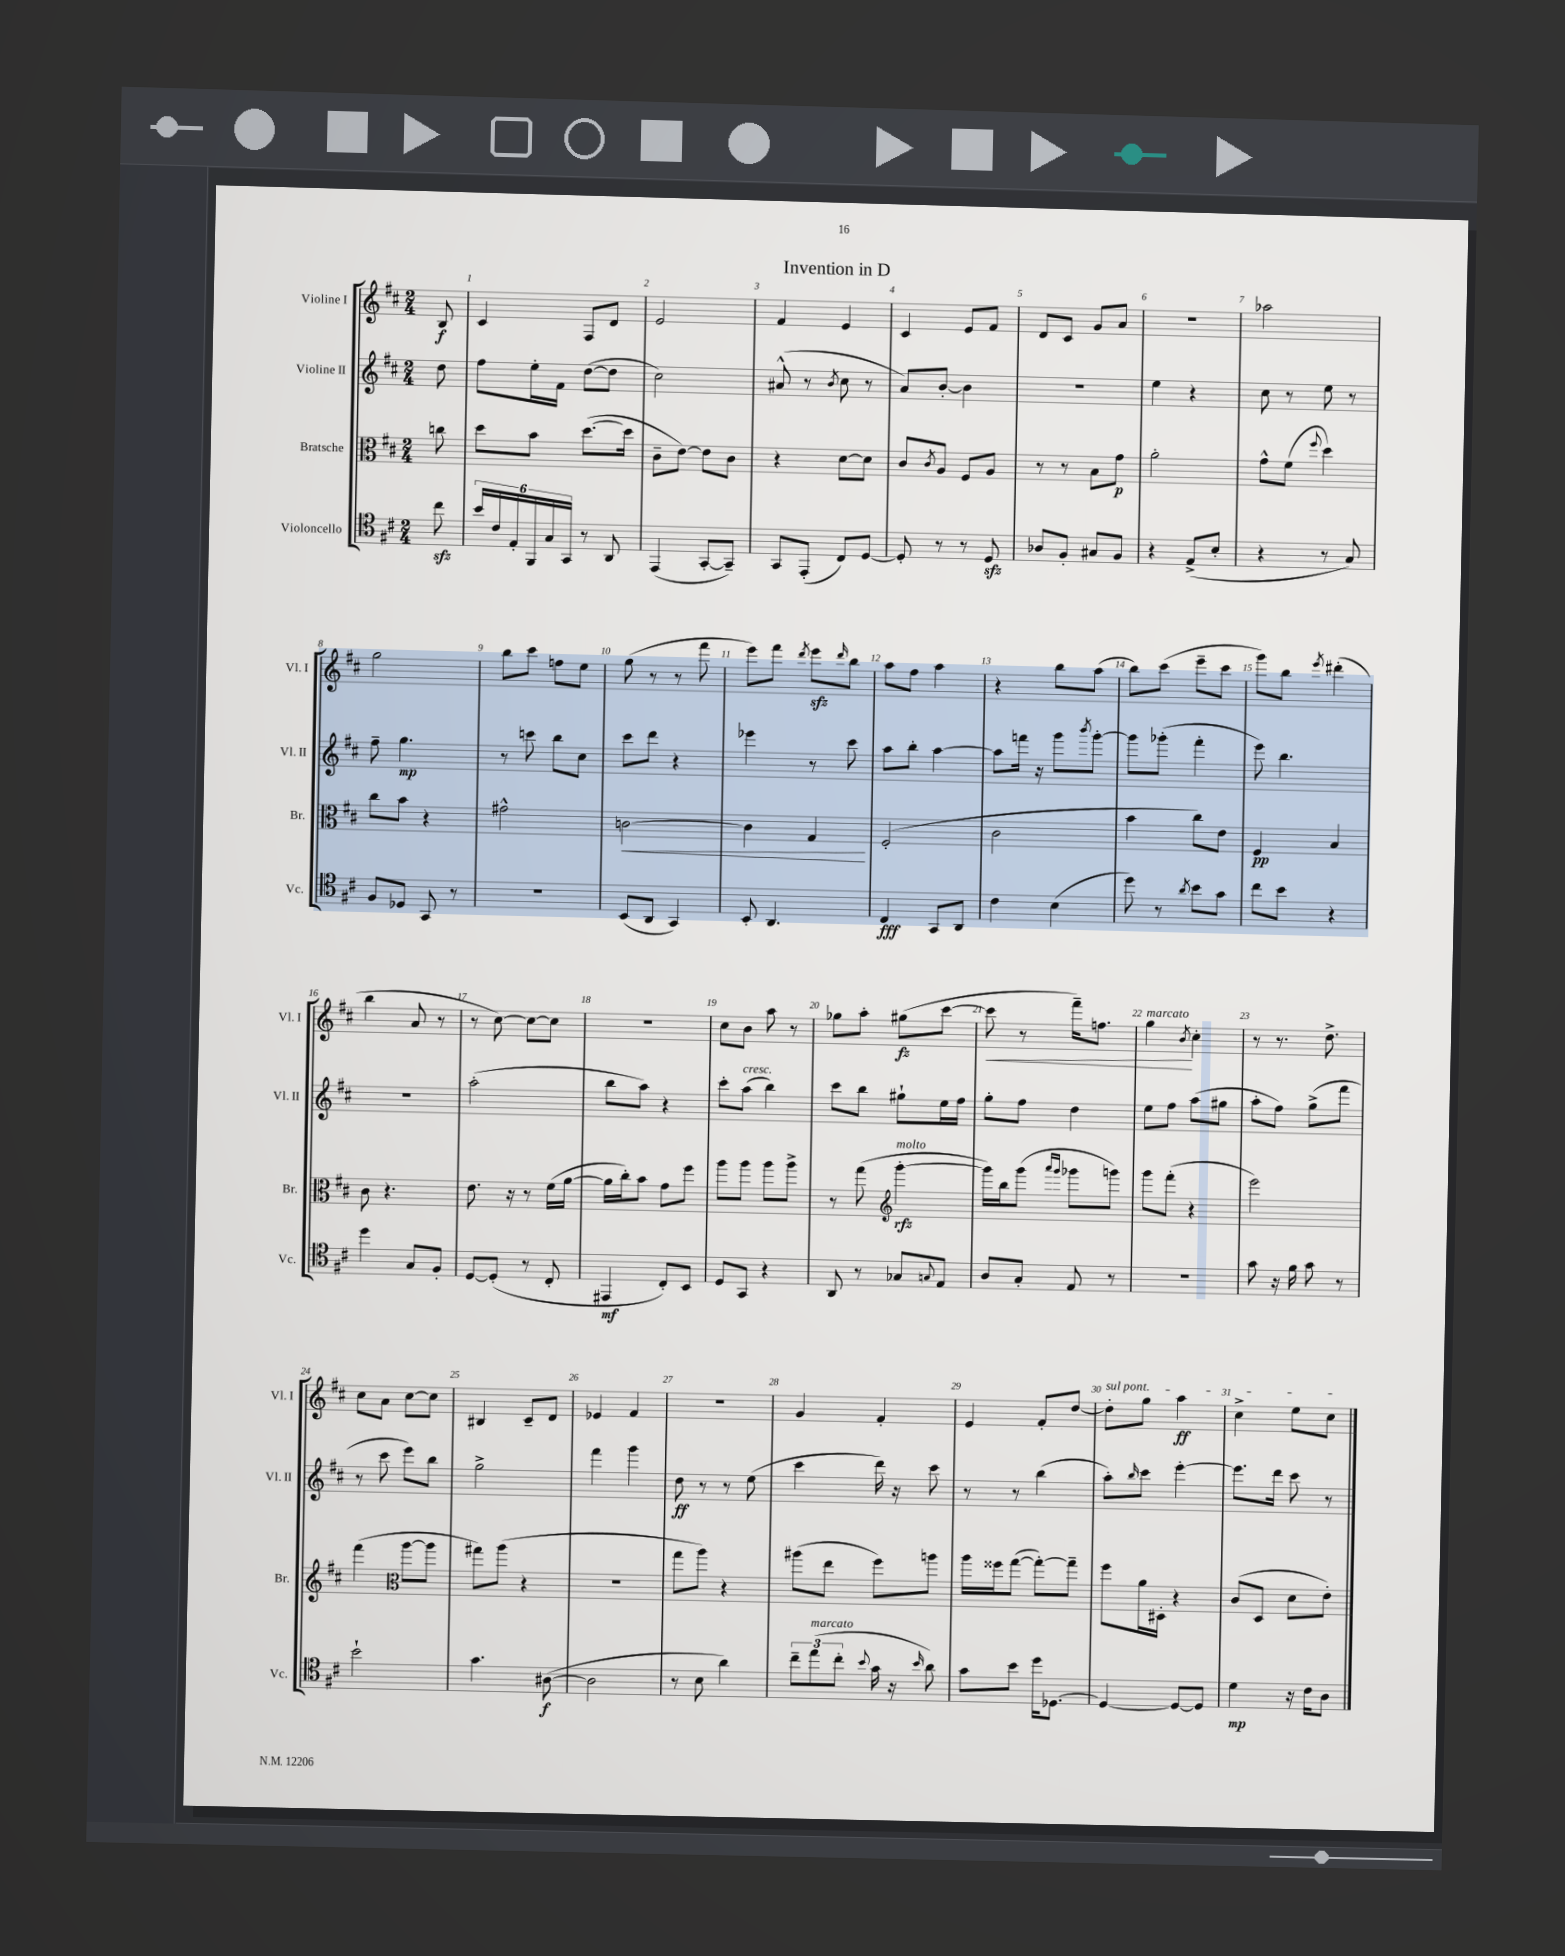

**kern	**dynam	**kern	**dynam	**kern	**dynam	**kern	**dynam
*part4	*part4	*part3	*part3	*part2	*part2	*part1	*part1
*staff4	*staff4	*staff3	*staff3	*staff2	*staff2	*staff1	*staff1
*I"Violoncello	*	*I"Bratsche	*	*I"Violine II	*	*I"Violine I	*
*I'Vc.	*	*I'Br.	*	*I'Vl. II	*	*I'Vl. I	*
*clefC4	*	*clefC3	*	*clefG2	*	*clefG2	*
*k[f#c#]	*	*k[f#c#]	*	*k[f#c#]	*	*k[f#c#]	*
*M2/4	*	*M2/4	*	*M2/4	*	*M2/4	*
=	=	=	=	=	=	=	=
8cc#zz\	.	8ccn\	.	8dd\	.	8B/	f
=1	=1	=1	=1	=1	=1	=1	=1
24b/LL	.	8dd\L	.	8ff#\L	.	4c#/	.
24c#/	.	.	.	.	.	.	.
24E'/	.	.	.	.	.	.	.
24FF#/	.	8b\J	.	16ee'\L	.	.	.
24G/	.	.	.	.	.	.	.
.	.	.	.	16f#\JJ	.	.	.
24GG/JJ	.	.	.	.	.	.	.
8r	.	([8.dd\L	.	([8dd\L	.	8F#/L	.
8AA/	.	.	.	8dd\J]	.	8d/J	.
.	.	16dd\Jk]	.	.	.	.	.
=2	=2	=2	=2	=2	=2	=2	=2
(4EE/	.	8c#~\L	.	2cc#\)	.	2e/	.
.	.	[8e\J)	.	.	.	.	.
[8GG'/L	.	8e\L]	.	.	.	.	.
8GG~/J])	.	8c#\J	.	.	.	.	.
=3	=3	=3	=3	=3	=3	=3	=3
8GG/L	.	4r	.	(8a#X^^/	.	4f#/	.
(8EE'/J	.	.	.	8r	.	.	.
.	.	.	.	8qb/	.	.	.
8C#/L)	.	[8d\L	.	8cc#\	.	4e/	.
[8D/J	.	8d\J]	.	8r	.	.	.
=4	=4	=4	=4	=4	=4	=4	=4
8D'/]	.	8c#/L	.	8a/L)	.	4c#/	.
.	.	8qc#/	.	.	.	.	.
8r	.	8A/J	.	[8b'/J	.	.	.
8r	.	8F#/L	.	4b\]	.	8e/L	.
8Dzz/	.	8A/J	.	.	.	8f#/J	.
=5	=5	=5	=5	=5	=5	=5	=5
8A-X/L	.	8r	.	2r	.	8d/L	.
8F#'/J	.	8r	.	.	.	8c#/J	.
8G#X/L	.	8B\L	.	.	.	8g/L	.
8F#/J	.	8g\J	p	.	.	8a/J	.
=6	=6	=6	=6	=6	=6	=6	=6
4r	.	2a'\	.	4ee\	.	2r	.
(8E^/L	.	.	.	4r	.	.	.
8B'/J	.	.	.	.	.	.	.
=7	=7	=7	=7	=7	=7	=7	=7
4r	.	8g^^\L	.	8cc#\	.	2aa-X\	.
.	.	(8f#\J	.	8r	.	.	.
.	.	8qqff#/	.	.	.	.	.
8r	.	4dd\)	.	8ee\	.	.	.
8G/)	.	.	.	8r	.	.	.
!!LO:LB:g=z
=8	=8	=8	=8	=8	=8	=8	=8
8F#/L	.	8cc#\L	.	8ff#~\	.	2gg\	.
8D-X/J	.	8b\J	.	4.gg\	mp	.	.
8GG/	.	4r	.	.	.	.	.
8r	.	.	.	.	.	.	.
=9	=9	=9	=9	=9	=9	=9	=9
2r	.	2g#X^^\	.	8r	.	8bb\L	.
.	.	.	.	8cccn\	.	8ccc#\J	.
.	.	.	.	8bb\L	.	8ffn\L	.
.	.	.	.	8cc#\J	.	8ee\J	.
=10	=10	=10	=10	=10	=10	=10	=10
!	!	!	!LO:HP:b	!	!	!	!
(8BB/L	.	[2cn\	<	8ccc#\L	.	(8gg\	.
8AA/J	.	.	.	8ddd\J	.	8r	.
4GG/)	.	.	.	4r	.	8r	.
.	.	.	.	.	.	8fff#\	.
=11	=11	=11	=11	=11	=11	=11	=11
8BB'/	.	4c\]	.	4eee-X\	.	8eee\L)	.
4.AA/	.	.	.	.	.	8fff#\J	.
.	.	.	.	.	.	8qddd/	.
.	.	4G/	.	8r	.	8eeezz\L	.
.	.	.	.	.	.	16qqddd/	.
.	.	.	.	8ccc#\	.	8bb\J	.
.	.	.	[	.	.	.	.
=12	=12	=12	=12	=12	=12	=12	=12
4C#/	fff	(2F#'/	.	8aa\L	.	8aa\L	.
.	.	.	.	8bb'\J	.	8ff#\J	.
8GG/L	.	.	.	[4aa\	.	4aa\	.
8AA/J	.	.	.	.	.	.	.
=13	=13	=13	=13	=13	=13	=13	=13
4c#\	.	2c#\	.	8aa\L]	.	4r	.
.	.	.	.	16fffn\Jk	.	.	.
.	.	.	.	16r	.	.	.
(4B\	.	.	.	8ggg\L	.	8bb\L	.
.	.	.	.	8qbbb/	.	.	.
.	.	.	.	[8ggg'\J	.	(8aa\J	.
=14	=14	=14	=14	=14	=14	=14	=14
8dd\)	.	4b\	.	8ggg\L]	.	8bb\L)	.
8r	.	.	.	(8ggg-X'\J	.	(8ccc#\J	.
8qa/	.	.	.	.	.	.	.
8b\L	.	8cc#\L)	.	4fff#'\	.	8eee~\L	.
8g\J	.	8e\J	.	.	.	8ccc#\J	.
=15	=15	=15	=15	=15	=15	=15	=15
8cc#\L	.	4F#/	pp	8eee\)	.	8ggg\L)	.
8b\J	.	.	.	4.bb\	.	8bb\J	.
.	.	.	.	.	.	8qeee/	.
4r	.	4B/	.	.	.	(4ddd#X'\	.
!!LO:LB:g=z
=16	=16	=16	=16	=16	=16	=16	=16
4dd\	.	8c#\	.	2r	.	4bb\	.
.	.	4.r	.	.	.	.	.
8G/L	.	.	.	.	.	8a/	.
8F#'/J	.	.	.	.	.	8r	.
=17	=17	=17	=17	=17	=17	=17	=17
[8D/L	.	8.e\	.	(2aa'\	.	8r	.
(8D'/J]	.	.	.	.	.	[8cc#\)	.
.	.	16r	.	.	.	.	.
8r	.	8r	.	.	.	8cc#\L_	.
8C#'/	.	(16f#\LL	.	.	.	8cc#\J]	.
.	.	[16a\JJ	.	.	.	.	.
=18	=18	=18	=18	=18	=18	=18	=18
4EE#X/	mf	16a\LL]	.	8bb\L	.	2r	.
.	.	16cc#'\J)	.	.	.	.	.
.	.	8b\J	.	8aa\J)	.	.	.
8C#'/L)	.	8g\L	.	4r	.	.	.
8BB/J	.	8ff#\J	.	.	.	.	.
=19	=19	=19	=19	=19	=19	=19	=19
8D/L	.	8aa\L	.	8ccc#'\L	.	8cc#\L	.
!	!	!	!	!LO:TX:a:i:t=cresc.	!	!	!
8GG/J	.	8aa\J	.	(8aa\J	.	8b\J	.
4r	.	8aa\L	.	4bb\)	.	8aa\	.
.	.	8aa^\J	.	.	.	8r	.
=20	=20	=20	=20	=20	=20	=20	=20
8AA/	.	8r	.	8ccc#\L	.	8gg-X\L	.
8r	.	(8gg\	.	8bb\J	.	8aa'\J	.
*	*	*clefG2	*	*	*	*	*
!	!	!LO:TX:a:i:t=molto	!	!	!	!	!
8G-X/L	.	[4ggg'\	rfz	8gg#X`\L	.	(8gg#X\L	fz
8qqGn/	.	.	.	.	.	.	.
8E/J	.	.	.	16ee\L	.	[8ccc#\J	.
.	.	.	.	16ff#\JJ	.	.	.
=21	=21	=21	=21	=21	=21	=21	=21
!	!	!	!	!	!	!	!LO:HP:b
8A/L	.	16ggg\LL])	.	8gg'\L	.	8ccc#\]	<
.	.	16bb\J	.	.	.	.	.
8G'/J	.	(8ggg\J	.	8ff#\J	.	8r	.
.	.	16qqaaa/LL	.	.	.	.	.
.	.	16qqggg/JJ	.	.	.	.	.
8E/	.	8ggg-X\L	.	4dd\	.	16fff#~\KL)	.
.	.	.	.	.	.	8.ffn\J	.
8r	.	8gggn\J)	.	.	.	.	.
=22	=22	=22	=22	=22	=22	=22	=22
!	!	!	!	!	!	!LO:TX:a:i:t=marcato	!
2r	.	8ggg\L	.	8ee\L	.	4gg\	.
.	.	(8fff#'\J	.	8ff#\J	.	.	.
.	.	.	.	.	.	8qb/	.
.	.	4r	.	(8aa\L	.	4cc#'\	[
.	.	.	.	8gg#X\J	.	.	.
=23	=23	=23	=23	=23	=23	=23	=23
8g\	.	2eee\)	.	8aa'\L	.	8r	.
16r	.	.	.	8ff#\J)	.	8.r	.
16f#\	.	.	.	.	.	.	.
8g\	.	.	.	(8gg^\L	.	.	.
.	.	.	.	.	.	8.dd^\	.
8r	.	.	.	8fff#\J	.	.	.
!!LO:LB:g=z
=24	=24	=24	=24	=24	=24	=24	=24
2b`\	.	(4fff#\	.	8r	.	8cc#\L	.
.	.	.	.	8ccc#\	.	8a\J	.
*	*	*clefC3	*	*	*	*	*
.	.	[8aa\L	.	8eee\L)	.	[8cc#\L	.
.	.	8aa\J]	.	8bb\J	.	8cc#\J]	.
=25	=25	=25	=25	=25	=25	=25	=25
4.g\	.	8gg#X\L)	.	2gg^\	.	4B#X/	.
.	.	(8aa\J	.	.	.	.	.
.	.	4r	.	.	.	8c#~/L	.
([8A#X\	f	.	.	.	.	8d/J	.
=26	=26	=26	=26	=26	=26	=26	=26
2A#\]	.	2r	.	4fff#\	.	4e-X/	.
.	.	.	.	4ggg\	.	4f#/	.
=27	=27	=27	=27	=27	=27	=27	=27
8r	.	8gg\L	.	8dd\	ff	2r	.
8B\	.	8aa\J)	.	8r	.	.	.
4a\)	.	4r	.	8r	.	.	.
.	.	.	.	(8ee\	.	.	.
=28	=28	=28	=28	=28	=28	=28	=28
12cc#~\L	.	(8aa#X\L	.	4ccc#\	.	4g/	.
!LO:TX:a:i:t=marcato	!	!	!	!	!	!	!
(12ee\	.	.	.	.	.	.	.
.	.	8ee\J	.	.	.	.	.
12cc#'\J	.	.	.	.	.	.	.
8qqb/	.	.	.	.	.	.	.
16g\	.	8ff#\L)	.	16ddd\)	.	4f#'/	.
16r	.	.	.	16r	.	.	.
16qqb/	.	.	.	.	.	.	.
8a\)	.	8aan\J	.	8ccc#\	.	.	.
=29	=29	=29	=29	=29	=29	=29	=29
8g\L	.	16aa\LL	.	8r	.	4e/	.
.	.	16ff##X\J	.	.	.	.	.
8b\J	.	([8gg\J	.	8r	.	.	.
16dd\KL	.	8gg'\L_)	.	(4bb\	.	8f#'/L	.
[8.D-X\J	.	.	.	.	.	.	.
.	.	8gg~\J]	.	.	.	[8dd/J	.
=30	=30	=30	=30	=30	=30	=30	=30
!	!	!	!	!	!	!LO:TX:a:i:t=sul pont.	!
4D-/_	.	8ff#\L	.	8aa'\L)	.	8dd'\L]	.
.	.	.	.	16qqbb/	.	.	.
.	.	16a\L	.	8ccc#\J	.	8gg\J	.
.	.	16D#X'\JJ	.	.	.	.	.
8D-/L_	.	4r	.	[4eee'\	.	4aa\	ff
8D-/J]	.	.	.	.	.	.	.
=31	=31	=31	=31	=31	=31	=31	=31
4d\	mp	(8c#/L	.	8.eee\L]	.	4cc#^\	.
.	.	8D/J	.	.	.	.	.
.	.	.	.	16ddd\Jk	.	.	.
16r	.	8d\L	.	8ccc#\	.	8ee\L	.
16c#\KL	.	.	.	.	.	.	.
8A\J	.	8e'\J)	.	8r	.	8cc#\J	.
==	==	==	==	==	==	==	==
*-	*-	*-	*-	*-	*-	*-	*-
